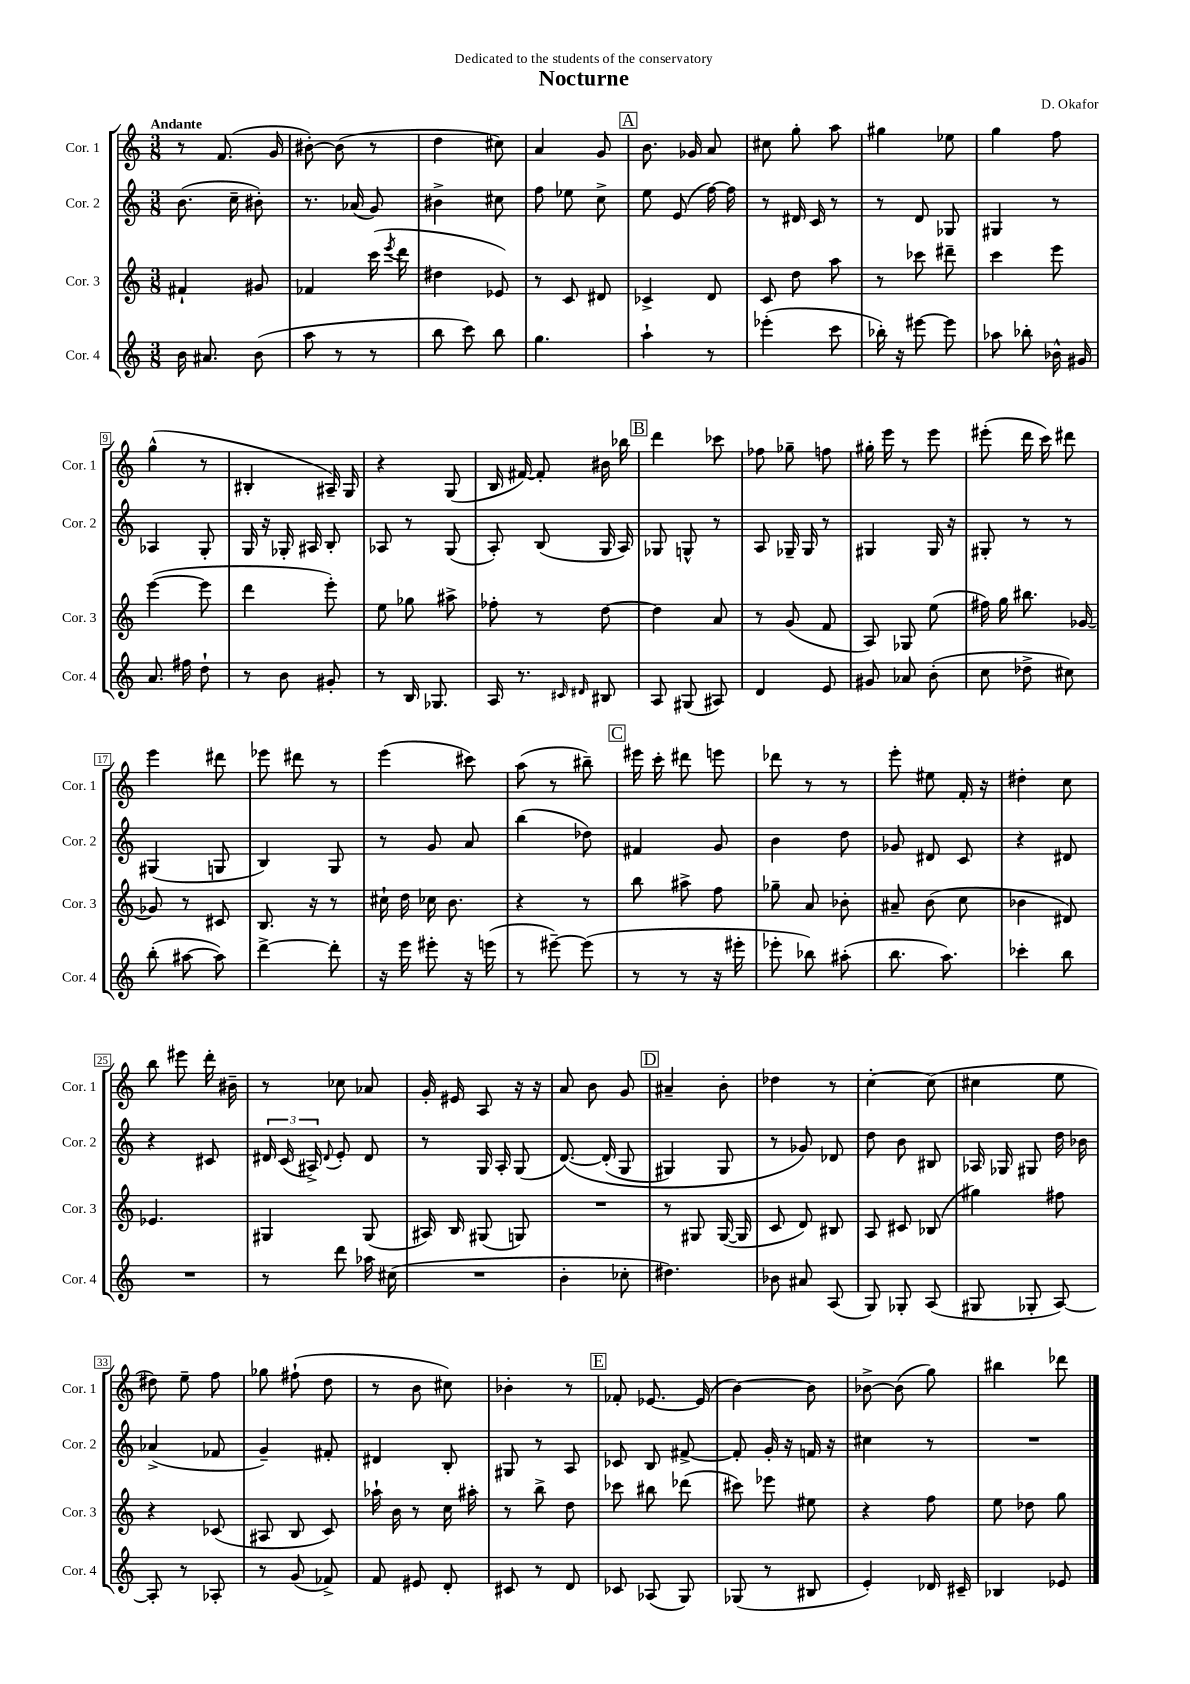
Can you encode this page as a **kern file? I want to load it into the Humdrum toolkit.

**kern	**kern	**kern	**kern
*part4	*part3	*part2	*part1
*staff4	*staff3	*staff2	*staff1
*I"Cor. 4	*I"Cor. 3	*I"Cor. 2	*I"Cor. 1
*I'Cor. 4	*I'Cor. 3	*I'Cor. 2	*I'Cor. 1
*clefG2	*clefG2	*clefG2	*clefG2
*k[]	*k[]	*k[]	*k[]
*M3/8	*M3/8	*M3/8	*M3/8
=1	=1	=1	=1
!	!	!	!LO:TX:a:B:t=Andante
16b\	4f#X`/	(8.b\	8r
8.a#X/	.	.	.
.	.	.	(8.f/
.	.	16cc~\	.
(8b\	8g#X/	8b#X'\)	.
.	.	.	16g/
=2	=2	=2	=2
8aa\	4f-X/	8.r	[8b#X'\)
8r	.	.	(8b#\]
.	.	(16a-X/	.
8r	(16ccc\	8g/)	8r
.	8qeee/	.	.
.	16ddd\	.	.
=3	=3	=3	=3
8bb\	4dd#X\	4b#X^\	4dd\
8ccc\)	.	.	.
8bb\	8e-X/)	8cc#X\	8cc#X\)
=4	=4	=4	=4
4.gg\	8r	8ff\	4a/
.	8c/	8ee-X\	.
.	8d#X/	8cc^\	8g/
!!LO:REH:place=s1:t=A
=5	=5	=5	=5
4aa`\	4c-X^/	8ee\	8.b\
.	.	(8e/	.
.	.	.	16g-X/
8r	8d/	[16ff\)	8a/
.	.	16ff\]	.
=6	=6	=6	=6
(4eee-X'\	8c/	8r	8cc#X\
.	8dd\	16d#X/	8gg'\
.	.	16c/	.
8ccc\	8aa\	8r	8aa\
=7	=7	=7	=7
16bb-X'\)	8r	8r	4gg#X\
16r	.	.	.
[8eee#X\	8ccc-X\	8d/	.
8eee#\]	8ddd#X~\	8G-X/	8ee-X\
=8	=8	=8	=8
8aa-X\	4ccc\	4G#X/	4gg\
8bb-X'\	.	.	.
16b-X^^\	8eee\	8r	8ff\
16g#X/	.	.	.
!!LO:LB:g=z
=9	=9	=9	=9
8.a/	([4eee\	4A-X/	(4gg^^\
16ff#X\	.	.	.
8dd`\	8eee\]	8G'/	8r
=10	=10	=10	=10
8r	4ddd\	16G/	4B#X'/
.	.	16r	.
8b\	.	16G-X'/	.
.	.	16A#X/	.
8g#X'/	8eee'\)	8B'/	16A#X~/)
.	.	.	16G/
=11	=11	=11	=11
8r	8ee\	8A-X/	4r
16B/	8gg-X\	8r	.
8.G-X/	.	.	.
.	8aa#X^\	(8G/	(8G/
=12	=12	=12	=12
16A/	8ff-X'\	8A'/)	16B/
8.r	.	.	[16f#X/)
.	8r	(8B/	8f#'/]
16qqc#X/	.	.	.
16qqd#X/	.	.	.
8B#X/	[8dd\	16G/	16b#X\
.	.	16A/)	16bb-X\
!!LO:REH:place=s1:t=B
=13	=13	=13	=13
8A/	4dd\]	8G-X/	4ddd\
(8G#X/	.	8Gn^^/	.
8A#X/)	8a/	8r	8ccc-X\
=14	=14	=14	=14
4d/	8r	8A/	8ff-X\
.	(8g/	16G-X~/	8gg-X~\
.	.	16G-/	.
8e/	8f/	8r	8ffn\
=15	=15	=15	=15
8g#X/	8A/)	4G#X/	16gg#X'\
.	.	.	16eee\
8a-X/	8G-X/	.	8r
(8b'\	(8ee\	16G#/	8eee\
.	.	16r	.
=16	=16	=16	=16
8cc\	16ff#X\)	8G#X'/	(8eee#X'\
.	16gg\	.	.
8dd-X^\	8.bb#X\	8r	16ddd\
.	.	.	16ccc\)
8cc#X\)	.	8r	8ddd#X\
.	[16g-X/	.	.
!!LO:LB:g=z
=17	=17	=17	=17
(8bb'\	8g-X/]	(4G#X/	4eee\
[8aa#X\	8r	.	.
8aa#\])	8c#X/	8Gn/	8ddd#X\
=18	=18	=18	=18
[4ddd^\	8.B/	4B/)	8eee-X\
.	.	.	8ddd#X\
.	16r	.	.
8ddd'\]	8r	8G/	8r
=19	=19	=19	=19
16r	16cc#X`\	8r	(4eee\
16eee\	16dd\	.	.
8eee#X'\	16cc-X\	8g/	.
.	8.b\	.	.
16r	.	8a/	8ccc#X\)
(16eeen\	.	.	.
=20	=20	=20	=20
8r	4r	(4bb\	(8aa\
[8eee#X~\)	.	.	8r
(8eee#\]	8r	8dd-X\)	8bb#X~\)
!!LO:REH:place=s1:t=C
=21	=21	=21	=21
8r	8bb\	4f#X/	16eee#X\
.	.	.	16ccc'\
8r	8aa#X^\	.	8ddd#X\
16r	8ff\	8g/	8eeen\
16eee#X'\	.	.	.
=22	=22	=22	=22
8eee-X'\	8gg-X~\	4b\	8ddd-X\
8bb-X\)	8a/	.	8r
(8aa#X'\	8b-X'\	8dd\	8r
=23	=23	=23	=23
8.bb\	8a#X~/	8g-X/	8eee'\
.	(8b\	8d#X/	8ee#X\
8.aa\)	.	.	.
.	8cc\	8c/	16f'/
.	.	.	16r
=24	=24	=24	=24
4ccc-X'\	4b-X\	4r	4dd#X'\
8bb\	8d#X/)	8d#X/	8cc\
!!LO:LB:g=z
=25	=25	=25	=25
4.r	4.e-X/	4r	8bb\
.	.	.	8eee#X\
.	.	8c#X/	16ddd'\
.	.	.	16b#X~\
=26	=26	=26	=26
8r	4G#X/	24d#X/	8r
.	.	(24c/	.
.	.	24A#X^/)	.
.	.	8qqd#/	.
8ddd\	.	8e'/	8cc-X\
16aa-X\	(8G#/	8d#/	8a-X/
(16cc#X\	.	.	.
=27	=27	=27	=27
4.r	16A#X/)	8r	16g'/
.	16B/	.	16e#X/
.	(8G#X/	16G/	8A/
.	.	16A'/	.
.	8Gn/)	(8G/	16r
.	.	.	16r
=28	=28	=28	=28
4b'\	4.r	([8.d/)	8a/
.	.	.	8b\
.	.	(16d'/]	.
8cc-X'\	.	8G/	8g/
!!LO:REH:place=s1:t=D
=29	=29	=29	=29
4.dd#X\)	8r	4G#X/)	4a#X~/
.	8G#X/	.	.
.	([16G#/	8G#/	8b'\
.	16G#/]	.	.
=30	=30	=30	=30
8b-X\	8c/	8r	4dd-X\
8a#X/	8d/)	8g-X/)	.
(8A/	8B#X/	8d-X/	8r
=31	=31	=31	=31
8G/)	8A/	8dd\	[4cc'\
8G-X'/	8c#X/	8b\	.
(8A/	(8B-X/	8B#X/	(8cc\]
=32	=32	=32	=32
8G#X/	4gg#X\)	16A-X/	4cc#X\
.	.	16G-X/	.
8G-X'/	.	8G#X/	.
[8A/)	8ff#X\	16dd\	8ee\
.	.	16b-X\	.
!!LO:LB:g=z
=33	=33	=33	=33
8A'/]	4r	(4a-X^/	8dd#X\)
8r	.	.	8ee~\
8A-X'/	(8c-X/	8f-X/	8ff\
=34	=34	=34	=34
8r	8A#X/	4g~/)	8gg-X\
(8g/	8B/	.	(8ff#X`\
8f-X^/)	8c/)	8f#X'/	8dd\
=35	=35	=35	=35
8f/	16aa-X`\	4d#X/	8r
.	16b\	.	.
8e#X/	8r	.	8b\
8d'/	16cc\	8B'/	8cc#X\)
.	16aa#X'\	.	.
=36	=36	=36	=36
8c#X/	8r	8G#X/	4b-X'\
8r	8bb^\	8r	.
8d/	8dd\	8A/	8r
!!LO:REH:place=s1:t=E
=37	=37	=37	=37
8c-X/	8ccc-X\	8c-X/	8f-X'/
(8A-X/	8bb#X\	8B/	[8.e-X/
8G/)	(8ddd-X\	[8f#X^/	.
.	.	.	(16e-/]
=38	=38	=38	=38
(8G-X/	8ccc#X\)	8f#'/]	[4b\)
8r	8eee-X\	16g'/	.
.	.	16r	.
8B#X/	8ee#X\	16fn/	8b\]
.	.	16r	.
=39	=39	=39	=39
4e'/)	4r	4cc#X\	[8b-X^\
.	.	.	(8b-\]
16d-X/	8ff\	8r	8gg\)
16c#X~/	.	.	.
=40	=40	=40	=40
4B-X/	8ee\	4.r	4bb#X\
.	8dd-X\	.	.
8e-X/	8gg\	.	8ddd-X\
==	==	==	==
*-	*-	*-	*-
